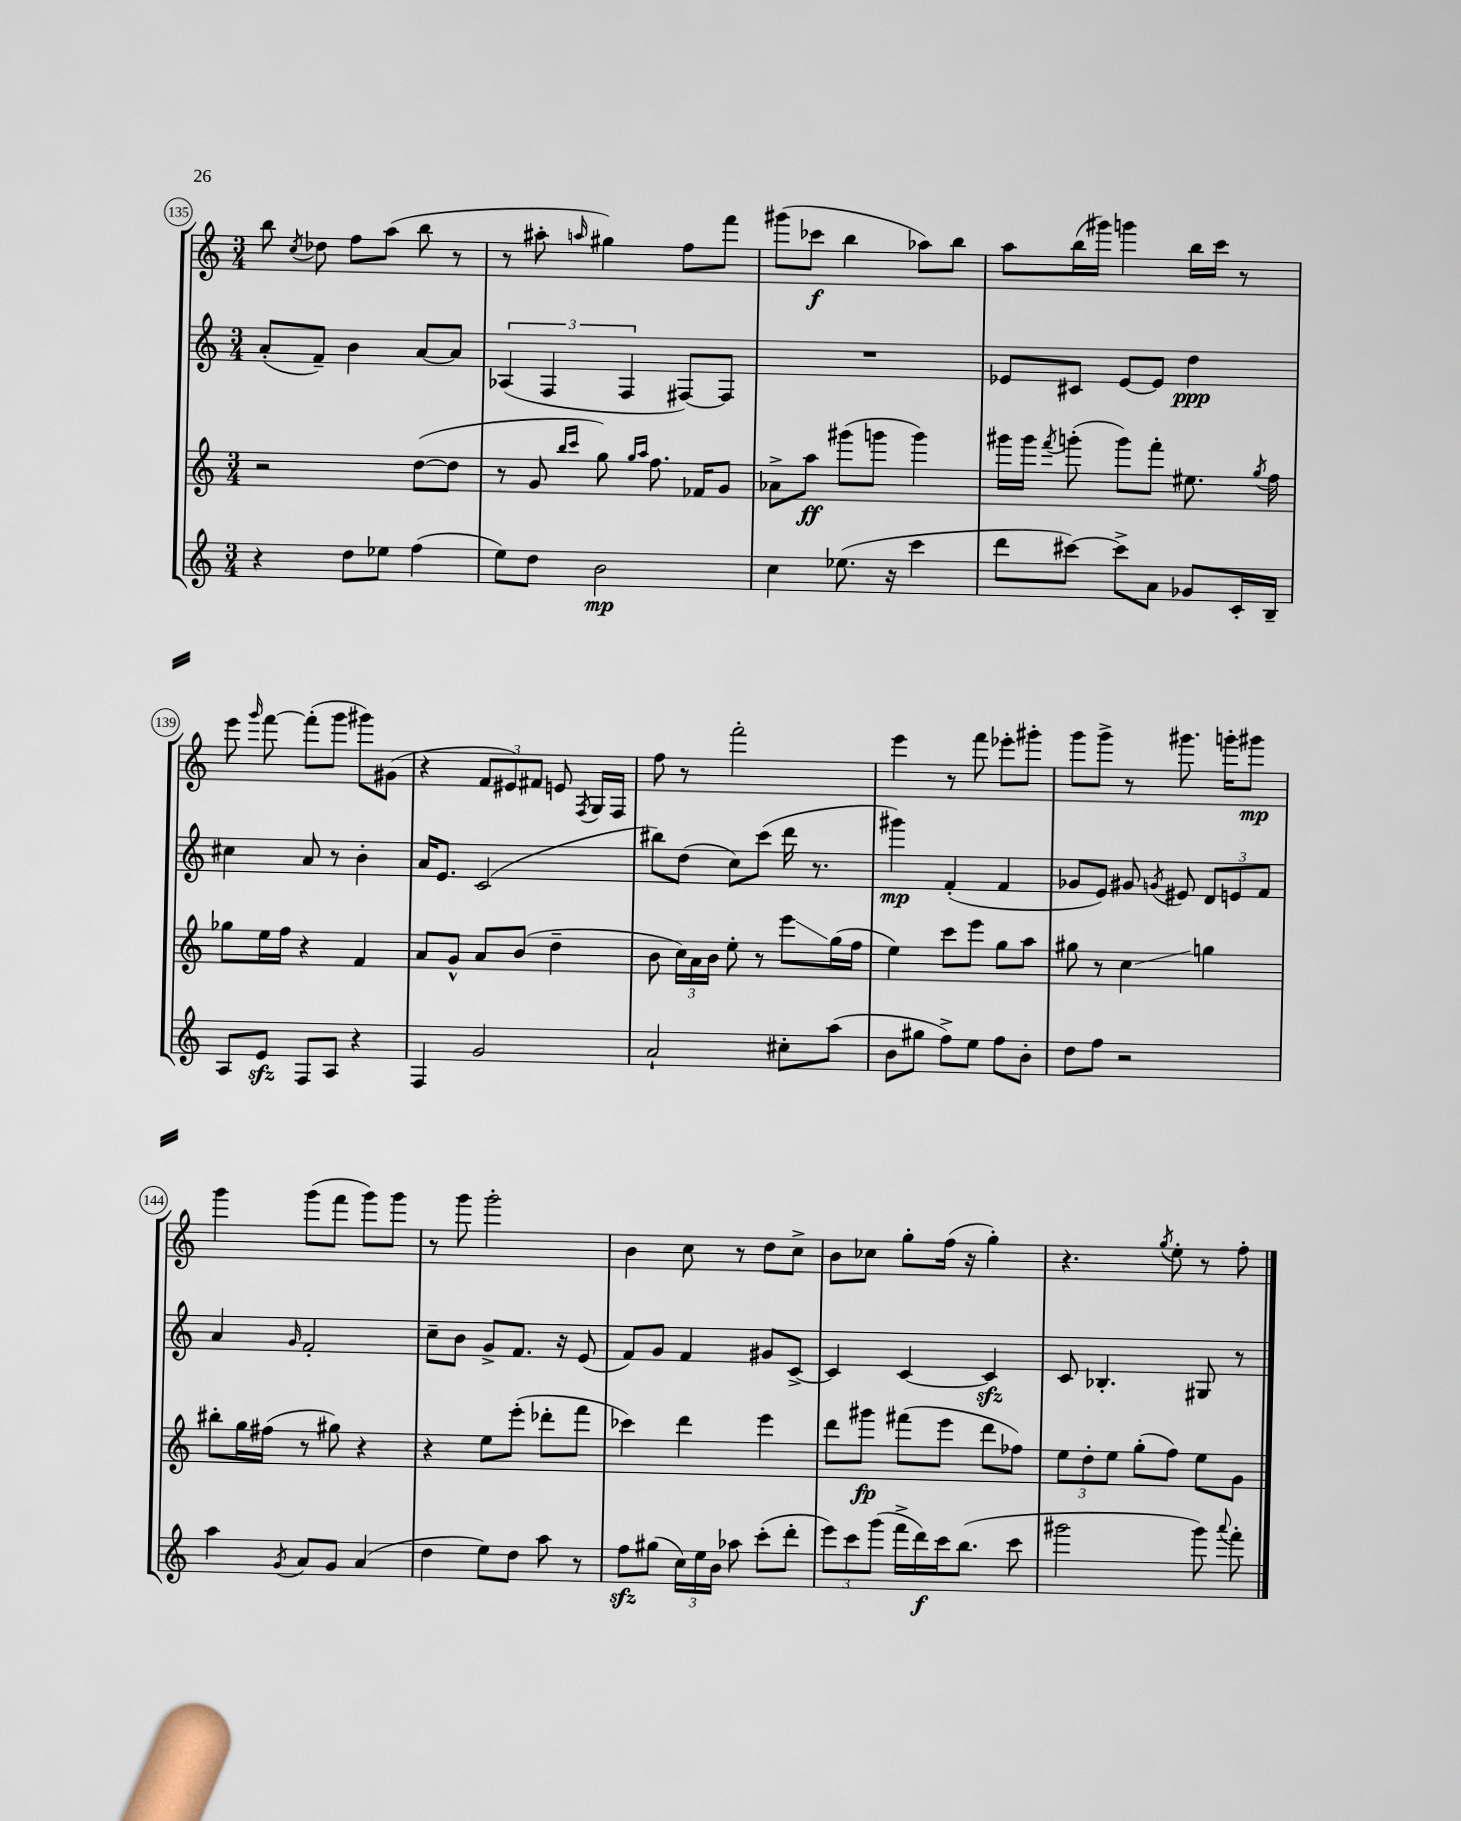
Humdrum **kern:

**kern	**kern	**kern	**kern
*staff4	*staff3	*staff2	*staff1
*clefG2	*clefG2	*clefG2	*clefG2
*k[]	*k[]	*k[]	*k[]
*M3/4	*M3/4	*M3/4	*M3/4
4r	2r	(8a'/L	8bb\
.	.	.	8qcc/
.	.	8f~/J)	8dd-\
8dd\L	.	4b\	8ff\L
8ee-\J	.	.	(8aa\J
(4ff\	([8dd\L	[8a/L	8bb\
.	8dd\]J	8a/]J	8r
=	=	=	=
8ee\L)	8r	(6A-/	8r
8dd\J	8g/	.	8aa#'\
.	.	6F/	.
.	16qqbb/LL	.	.
.	16qqccc/JJ	.	16qqaa/
2b\	8gg\)	.	4gg#\)
.	.	6F/	.
.	16qqgg/LL	.	.
.	16qqaa/JJ	.	.
.	8.ff\	.	.
.	.	[8F#/L)	8ff\L
.	16f-/LK	.	.
.	8g/J	8F#/]J	8fff\J
=	=	=	=
4cc\	8a-^\L	2.r	(8ggg#\L
.	8aa\J	.	8ccc-\J
(8.ee-\	(8ggg#\L	.	4bb\
.	8ggg\J	.	.
16r	.	.	.
4ccc\	4ggg\)	.	8aa-\L)
.	.	.	8bb\J
=	=	=	=
8ddd\L	16ggg#\LL	8e-/L	8aa\L
.	16ggg#\JJ	.	.
.	8qfff/	.	.
[8ccc#\J)	(8ggg'\	8c#/J	(16bb\L
.	.	.	16ggg#\JJ)
8ccc#^\]L	8ggg\L)	[8e-/L	4ggg\
8a\J	8fff'\J	8e-/]J	.
8g-/L	8.ee#\	4dd\	16bb\LL
.	.	.	16ccc\JJ
16c'/L	.	.	8r
.	8qgg/	.	.
16B~/JJ	16ff\	.	.
=	=	=	=
8A/L	8gg-\L	4cc#\	8eee\
.	.	.	16qqggg/
8e/J	16ee\L	.	[8fff\
.	16ff\JJ	.	.
8F/L	4r	8a/	(8fff'\]L
8A/J	.	8r	8ggg\J
4r	4f/	4b'\	8ggg#\L)
.	.	.	(8g#\J
=	=	=	=
4F/	8a/L	16a/LK	4r
.	.	8.e/J	.
.	8g^^/J	.	.
2g/	8a/L	(2c/	12f/L
.	.	.	12e#/)
.	(8b/J	.	.
.	.	.	12f#/J
.	4dd~\	.	8e/
.	.	.	8qF/
.	.	.	16G/LL
.	.	.	16F/JJ
=	=	=	=
2a`/	8b\	8bb#\L)	8ff\
.	24cc\LL)	(8dd\J	8r
.	24a\	.	.
.	24b\JJ	.	.
.	8ee'\	8cc\L)	2fff'\
.	8r	(8ccc\J	.
8cc#'\L	8eee\L	16ddd\	.
.	.	8.r	.
(8aa\J	(16gg\L	.	.
.	16ff\JJ	.	.
=	=	=	=
8b\L	4ee\)	4ggg#\)	4eee\
8gg#\J	.	.	.
8ff^\L)	8ccc\L	(4f'/	8r
8ee\J	8eee\J	.	8fff\
8ff\L	8gg\L	4f/	8eee-'\L
8b'\J	8aa\J	.	8ggg#'\J
=	=	=	=
8dd\L	8gg#\	8g-/L	8ggg\L
8ff\J	8r	8e/J)	8ggg^\J
2r	4cc\	8g#/	8r
.	.	8qg/	.
.	.	8e#/	8.ggg#\
.	4gg\	12d/L	.
.	.	.	16ggg'\LK
.	.	12e/	.
.	.	.	8ggg#\J
.	.	12f/J	.
=	=	=	=
4aa\	8bb#'\L	4a/	4ggg\
.	16gg\L	.	.
.	(16ff#\JJ	.	.
8qg/	.	16qqg/	.
8a/L	8r	2f'/	(8ggg\L
8g/J	8gg#\)	.	8fff\J
(4a/	4r	.	8ggg\L)
.	.	.	8ggg\J
=	=	=	=
4dd\	4r	8cc~\L	8r
.	.	8b\J	8ggg\
8ee\L)	8ee\L	8g^/L	2ggg'\
8dd\J	(8eee'\J	8.f/J	.
8aa\	8ddd-'\L	.	.
.	.	16r	.
8r	8fff\J	(8e/	.
=	=	=	=
8ff\L	4ccc-\)	8f/L)	4b\
(8gg#\J	.	8g/J	.
24cc\LL)	4ddd\	4f/	8cc\
24ee\	.	.	.
24b\JJ	.	.	.
8aa-\	.	.	8r
(8ccc'\L	4eee\	8g#/L	8dd\L
8ddd'\J	.	[8c^/J	8cc^\J
=	=	=	=
12eee\L)	8ddd\L	4c/]	8b\L
12ccc\	.	.	.
.	8ggg#\J	.	8cc-\J
(12ggg\J	.	.	.
16fff^\LL	(8fff#\L	[4c/	8gg'\L
16ddd\)	.	.	.
16ccc\J	8eee\J	.	(16ff\Jk
(8.bb\J	.	.	16r
.	8ddd\L	4c/]	4gg'\)
8ccc\	8ff-\J)	.	.
=	=	=	=
2ggg#\	12ee\L	8c/	4.r
.	12dd'\	.	.
.	.	4.B-'/	.
.	12ee\J	.	.
.	(8gg'\L	.	.
.	.	.	8qgg/
.	8ff\J)	.	8ee'\
8ggg#\)	8ee\L	8G#/	8r
8qqaaa/	.	.	.
8fff'\	8g\J	8r	8ff'\
==	==	==	==
*-	*-	*-	*-
